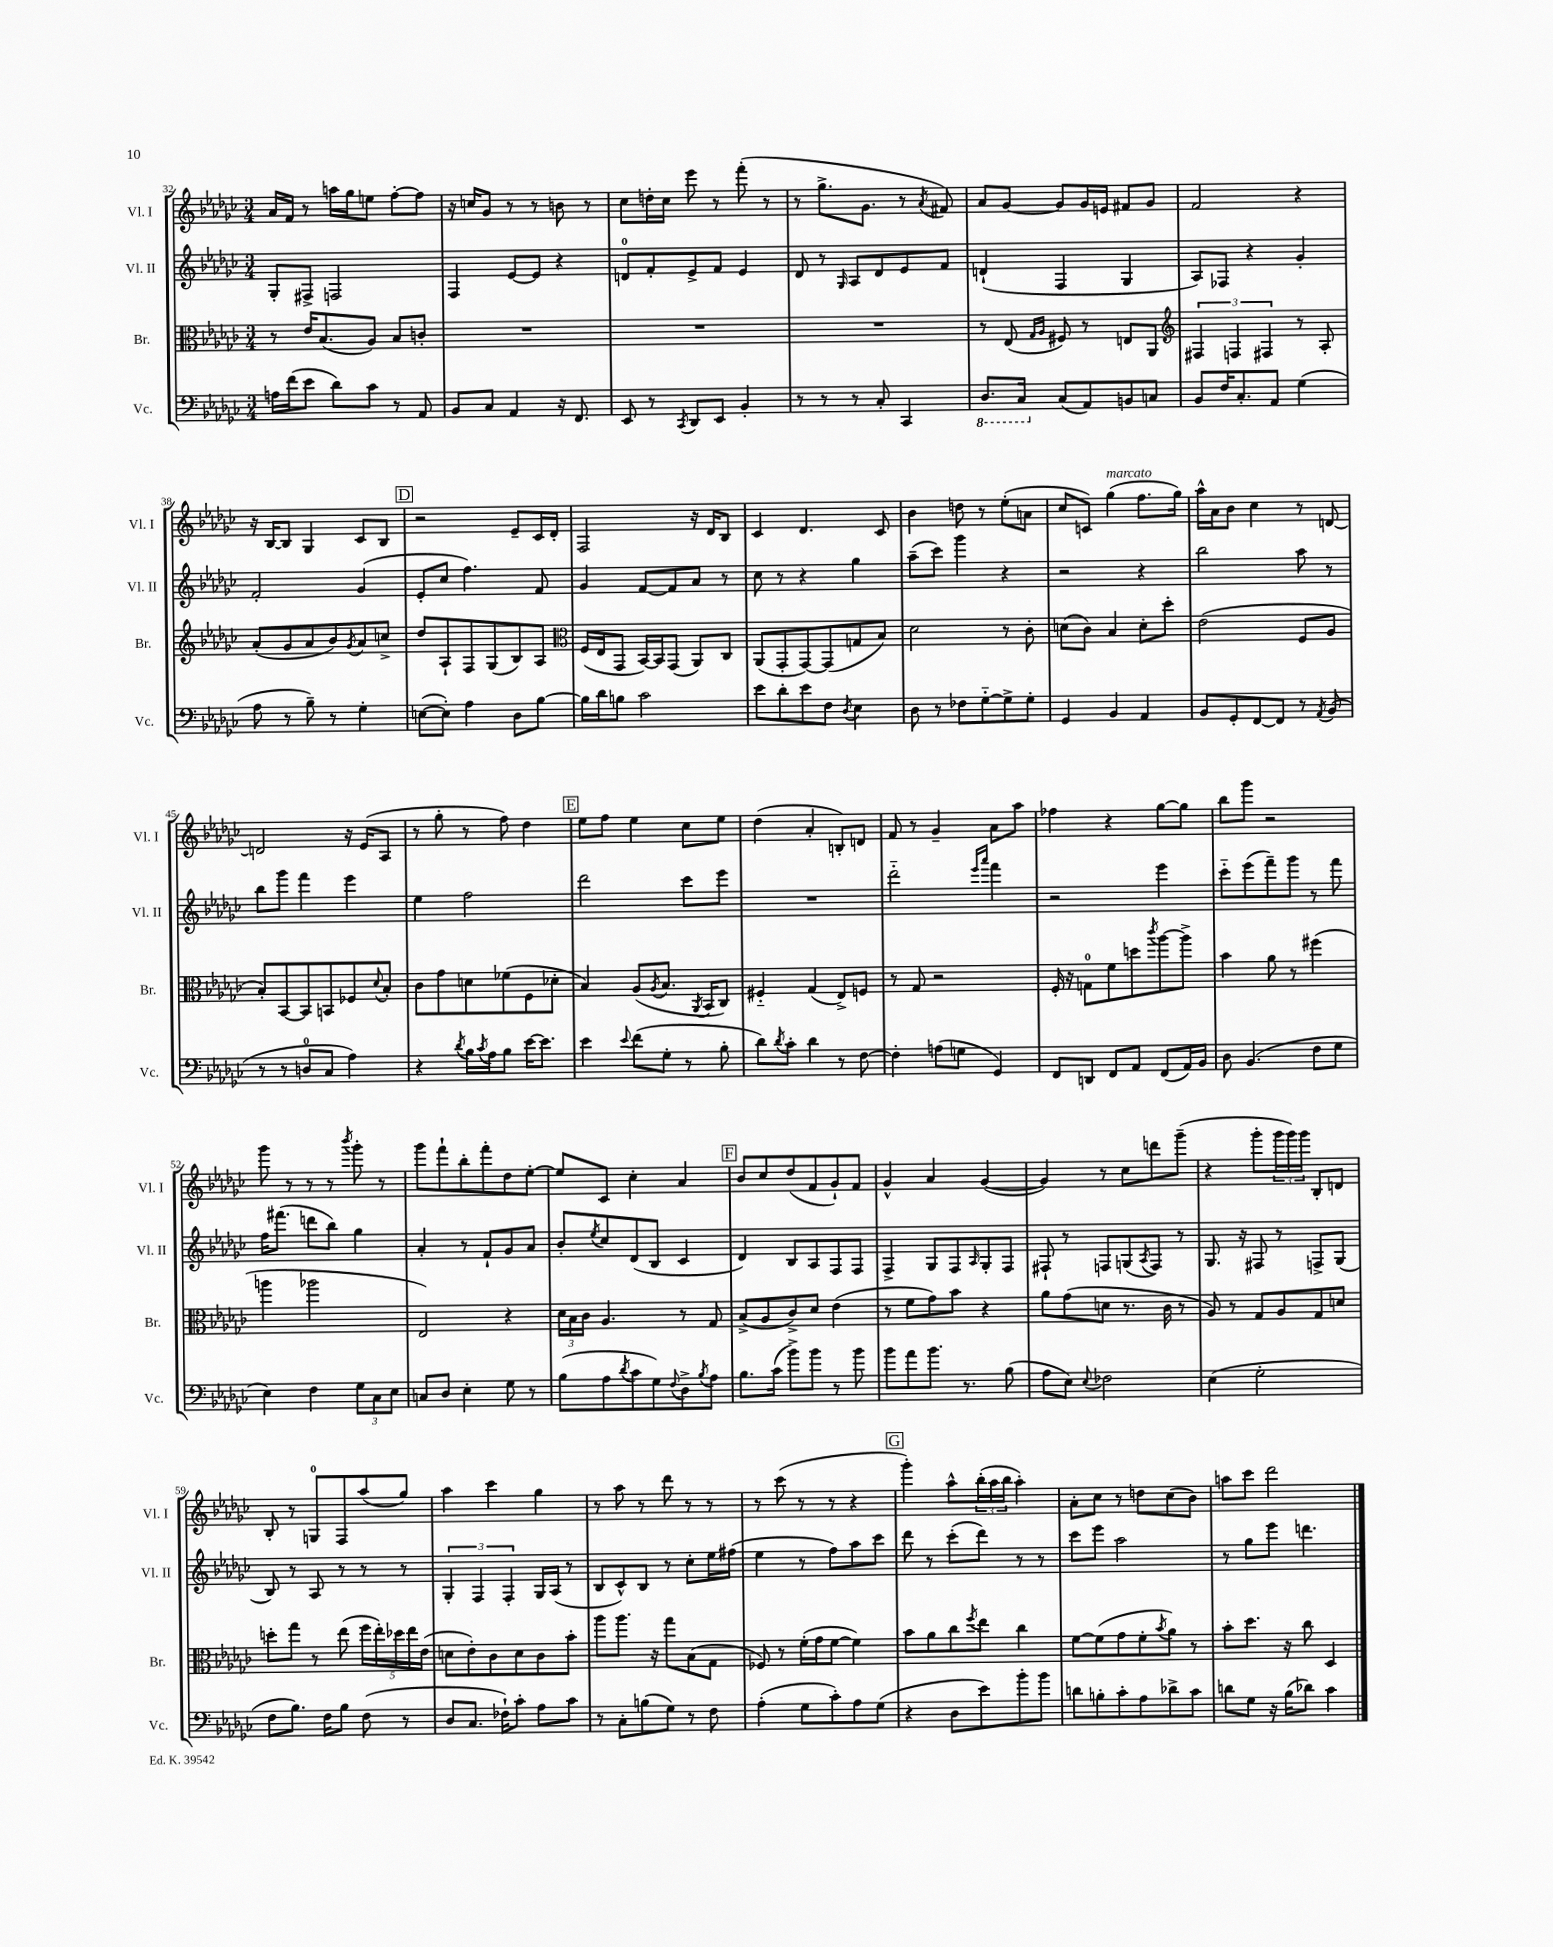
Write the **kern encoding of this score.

**kern	**kern	**kern	**kern
*staff4	*staff3	*staff2	*staff1
*clefF4	*clefC3	*clefG2	*clefG2
*k[b-e-a-d-g-c-]	*k[b-e-a-d-g-c-]	*k[b-e-a-d-g-c-]	*k[b-e-a-d-g-c-]
*M3/4	*M3/4	*M3/4	*M3/4
16A\LL	8r	8G-'/L	16a-/LL
(16f\J	.	.	16f/JJ
8e-\J	16e-/LK	8F#^/J	8r
.	(8.B-/	.	.
8d-\L)	.	2F/	16aa\LL
.	.	.	16gg-\J
8c-\J	8A-/J)	.	8ee\J
8r	8B-/L	.	[8ff'\L
8AA-/	8c'/J	.	8ff\]J
=	=	=	=
8BB-/L	2.r	4F/	16r
.	.	.	16cc/LK
8C-/J	.	.	8g-/J
4AA-/	.	[8e-/L	8r
.	.	8e-/]J	8r
16r	.	4r	8b\
8.FF/	.	.	.
.	.	.	8r
=	=	=	=
8EE-/	2.r	8d/L	8cc-\L
8r	.	8f'/	16dd'\L
.	.	.	16cc-\JJ
8qCC-/	.	.	.
8DD-/L	.	8e-^/	8eee-\
8EE-/J	.	8f/J	8r
4BB-'/	.	4e-/	(8fff'\
.	.	.	8r
=	=	=	=
8r	2.r	8d-/	8r
8r	.	8r	8.gg-^\L
.	.	16qqG-/	.
8r	.	8A-/L	.
.	.	.	8.g-\J
8C-'/	.	8d-/	.
4CC-/	.	8e-/	8r
.	.	.	8qa-/
.	.	8f/J	8f#/)
=	=	=	=
8.DD-/L	8r	(4d`/	8a-/L
.	(8E-/	.	[8g-/J
16CC-/Jk	.	.	.
.	16qqG-/LL	.	.
.	16qqA-/JJ	.	.
(8C-/L	8F#/)	4F/	8g-/]L
8AA-/)	8r	.	16g-/L
.	.	.	16e/JJ
8BB/	8E/L	4G-/	8f#/L
8C/J	8AA-/J	.	8g-/J
=	=	=	=
*	*clefG2	*	*
8BB-/L	6F#/	8A-/L)	2f/
16F/K	.	8F-/J	.
.	6F/	.	.
8.C-'/	.	.	.
.	.	4r	.
.	6F#/	.	.
8AA-/J	.	.	.
(4G-\	8r	4g-'/	4r
.	8A-'/	.	.
=	=	=	=
8A-\	(8a-'/L	2f'/	16r
.	.	.	[16B-/LK
8r	8g-/	.	8B-/]J
8B-~\)	8a-/	.	4G-/
8r	8b-/)	.	.
.	8qg-/	.	.
4G-'\	8a-/	(4g-/	8c-/L
.	8cc^/J	.	8B-/J
=	=	=	=
([8E\L	8dd-/L	8e-'/L	2r
8E'\]J)	8A-`/	8cc-/J	.
4A-\	8F/	4.ff\)	.
.	(8G-/	.	.
8D-\L	8B-/)	.	8e-~/L
[8B-\J	8A-/J	8f/	16c-/L
.	.	.	16d-'/JJ
=	=	=	=
*	*clefC3	*	*
16B-\]LL	(16F/LL	4g-/	2F/
16d-\J	16E-/J	.	.
8B\J	8GG-/J	.	.
2c-\	[16BB-/LL)	[8f/L	.
.	16BB-/]J	.	.
.	(8GG-/J	8f/]	.
.	8AA-/L)	8a-/J	16r
.	.	.	16d-/LK
.	8C-/J	8r	8B-/J
=	=	=	=
8e-\L	(8AA-/L	8cc-\	4c-/
8d-'\	8GG-'/	8r	.
8e-\	[8GG-/)	4r	4.d-/
8F\J	(8GG-/]	.	.
8qD-/	.	.	.
4E-\	8G/	4gg-\	.
.	8B-/J)	.	8c-/
=	=	=	=
8D-\	2d-\	(8aa-~\L	4b-\
8r	.	8ccc-\J)	.
8F-\L	.	4ggg-\	8dd\
[8G-'~\	.	.	8r
8G-^\]	8r	4r	(8ee-'\L
8G-'\J	8c-'\	.	8a\J
=	=	=	=
4GG-/	(8d\L	2r	8cc-/L
.	8c-\J)	.	8c/J)
4BB-/	4B-/	.	(4gg-\
4AA-/	8d'\L	4r	8.ff\L
.	8dd-'\J	.	.
.	.	.	16gg-\Jk)
=	=	=	=
8BB-/L	(2e-\	2bb-\	16aa-^^\LL
.	.	.	16a-\J
8GG-'/	.	.	8b-\J
[8FF/	.	.	4cc-\
8FF/]J	.	.	.
8r	8F/L	8aa-\	8r
8qAA-/	.	.	.
(8BB-/	8A-/J	8r	[8d/
=	=	=	=
8r	8B-'/L)	8bb-\L	2d/]
8r	[8BB-/	8ggg-\J	.
8D/L	8BB-/]	4fff\	.
8C-/J	8BB/	.	.
4A-\)	8F-/	4eee-\	16r
.	.	.	(16e-/LK
.	8qqd-/	.	.
.	8B-'/J	.	8A-/J
=	=	=	=
4r	8c-\L	4ee-\	8r
.	8g-\	.	8gg-'\
8qd-/	.	.	.
16B-\LL	8d\	2ff\	8r
8qc-/	.	.	.
16A-\J	.	.	.
8B-\J	(8f-\	.	8ff\)
[16e-\LK	8F\	.	4dd-\
8.e-\]J	.	.	.
.	8d-'\J	.	.
=	=	=	=
4e-\	4B-/)	2ddd-\	8ee-\L
.	.	.	8ff\J
8qqe-/	.	.	.
(8f\L	(8A-/L	.	4ee-\
.	8qA-/	.	.
8G-'\J	8.B-/J	.	.
8r	.	8ccc-\L	8cc-\L
.	8qAA-/	.	.
.	16BB-/LK	.	.
8B-'\	8C-/J)	8eee-\J	8ee-\J
=	=	=	=
8d-\L)	4F#'~/	2.r	(4dd-\
8qd-/	.	.	.
8c-'\J	.	.	.
4d-\	(4G-/	.	4a-'/
8r	8E-^/L)	.	8B'/L)
[8F\	8F/J	.	8d/J
=	=	=	=
4F'\]	8r	2ddd-'~\	8f/
.	8G-/	.	8r
(8A\L	2r	.	4g-~/
8G\J	.	.	.
.	.	16qqeee-/LL	.
.	.	16qqaaa-/JJ	.
4GG-/)	.	4fff\	8a-\L
.	.	.	8aa-\J
=	=	=	=
8FF/L	16F'/	2r	4ff-\
.	16r	.	.
8DD/J	8G\L	.	.
8FF/L	8f\	.	4r
8AA-/J	8dd\	.	.
.	8qccc-/	.	.
(8FF/L	[8aa-\	4eee-\	[8gg-\L
16AA-/L)	8aa-^\]J	.	8gg-\]J
16BB-/JJ	.	.	.
=	=	=	=
8D-\	4b-\	8ccc-'~\L	8bb-\L
(4.BB-/	.	(8eee-\	8ggg-\J
.	8a-\	8fff~\)	2r
.	8r	8ggg-\J	.
8F\L	(4ff#\	8r	.
8G-\J	.	8fff\	.
=	=	=	=
4E-\)	4aa\	16ff\LK	8ggg-\
.	.	(8.fff#\J	.
.	.	.	8r
4F\	2aa-\	8ddd\L	8r
.	.	8bb-\J)	8r
.	.	.	8qbbb-/
12G-\L	.	4gg-\	8ggg-'\
12C-\	.	.	.
.	.	.	8r
12E-\J	.	.	.
=	=	=	=
8C/L	2E-/)	4a-'/	8ggg-\L
8D-/J	.	.	8fff`\
4E-'\	.	8r	8bb-'\
.	.	8f`/L	8fff'\
8G-\	4r	8g-/	8dd-\
8r	.	8a-/J	[8ee-'\J
=	=	=	=
(8B-\L	24d-\LL	8b-'/L	8ee-/]L
.	24B-\	.	.
.	24c-\JJ	.	.
.	.	8qee-/	.
8A-\	4.A-/	8cc-/	8c-/J
8qd-/	.	.	.
8c-\	.	(8d-/	4cc-'\
8G-\)	.	8B-/J	.
8qqF/	.	.	.
8D-^\	8r	4c-/	4a-/
8qB-/	.	.	.
8A-\J	8G-/	.	.
=	=	=	=
8.B-\L	(8B-^/L	4d-/)	8b-/L
.	8A-/	.	8cc-/
(16c-\Jk	.	.	.
8b-^\L)	8c-^/)	8B-/L	(8dd-/
8b-\J	8d-/J	8A-/	8f/
8r	(4e-\	8F/	8g-`/)
8b-\	.	8F/J	8f/J
=	=	=	=
8b-\L	8r	4F^/	4g-^^/
8a-\	8f\L	.	.
8.b-\J	8g-\)	8G-/L	4a-/
.	8b-\J	8F/	.
8.r	.	.	.
.	.	16qqA-/	.
.	4r	8G-'/	([4g-/
(8B-\	.	8F/J	.
=	=	=	=
8A-\L	8a-\L	8F#`/	4g-/])
8E-\J)	(8g-\	8r	.
8qqE-/	.	.	.
2F-\	8d\J	8F/L	8r
.	8.r	(8G/	8cc-\L
.	.	8qA-/	.
.	.	8F/J)	8ddd\
.	16c-\	.	.
.	8r	8r	(8ggg-~\J
=	=	=	=
(4E-\	8A-/)	8.G-/	4r
.	8r	.	.
.	.	16r	.
2G-'\	8G-/L	8F#/	8ggg-'\L
.	8A-/	8r	24ggg-\L
.	.	.	24ggg-\)
.	.	.	24ggg-\JJ
.	8G-/	8F^/L	8B-'/L
.	8d/J	(8G-/J	8d/J
=	=	=	=
8F\L	8dd'\L	8B-/)	8B-'/
8.B-\J)	8gg-\J	8r	8r
.	8r	8A-/	8G/L
16F\LK	.	.	.
8B-\J	(8ee-\	8r	8F/
(8F\	20ff\LL	8r	(8aa-/
.	20ee-'\)	.	.
.	20dd-\	.	.
8r	.	8r	8gg-/J)
.	20ee-\	.	.
.	(20e-\JJ	.	.
=	=	=	=
8D-/L	8d\L	6G-'/	4aa-\
8.C-/J	8e-'\)	.	.
.	.	6F/	.
.	8c-\	.	4ccc-\
16F-`\LK)	.	.	.
.	.	6F'/	.
8c-'\J	8d\	.	.
8A-\L	8c-\	16G-/LL	4gg-\
.	.	(16A-/JJ	.
8c-\J	8b-'\J	8r	.
=	=	=	=
8r	8aa-\L	8B-/L	8r
8C-'\L	8.aa-\J	8c-^^/)	8aa-\
(8B\	.	8B-/J	8r
.	16r	.	.
8G-\J)	8gg-\L	8r	8ddd-\
8r	(8B-\	8cc-'\L	8r
8F\	8G-\J	16ee-\L	8r
.	.	(16ff#\JJ	.
=	=	=	=
(4A-'\	8F-/)	4ee-\	8r
.	8r	.	(8ccc-\
8G-\L	(16f'\LL	8r	8r
.	16g-\J	.	.
8c-'\)	[8f\J	8ff\L)	8r
8A-\	4f\])	8aa-\	4r
(8G-\J	.	8ccc-\J	.
=	=	=	=
4r	8b-\L	8ddd-\	4ggg-'\)
.	8a-\	8r	.
8D-\L	8cc-\	(8ccc-'\L	8aa-^^\L
.	8qff/	.	.
8e-\)	8ee-\J	8ddd-\J)	(24bb-'\L
.	.	.	24aa-\
.	.	.	24bb-\JJ
8b-'\	4cc-\	8r	4aa-'\)
8b-\J	.	8r	.
=	=	=	=
8d\L	[8f\L	8ccc-\L	8a-'\L
8B'\	(8f\]	8eee-\J	8cc-\J
8c-'\	8g-\	2aa-\	8r
8A-\	8f'\	.	8dd\L
.	8qb-/	.	.
8d-^\	8a-\J)	.	(8cc-\
8c-\J	8r	.	8b-\J)
=	=	=	=
8d\L	8b-'\L	8r	8aa\L
8G-\J	8.dd-\J	8gg-\L	8ccc-\J
16r	.	8eee-\J	2ddd-\
(16B-\LK	16r	.	.
8d-\J)	8cc-\	4.ddd\	.
4c-\	4D-/	.	.
==	==	==	==
*-	*-	*-	*-
